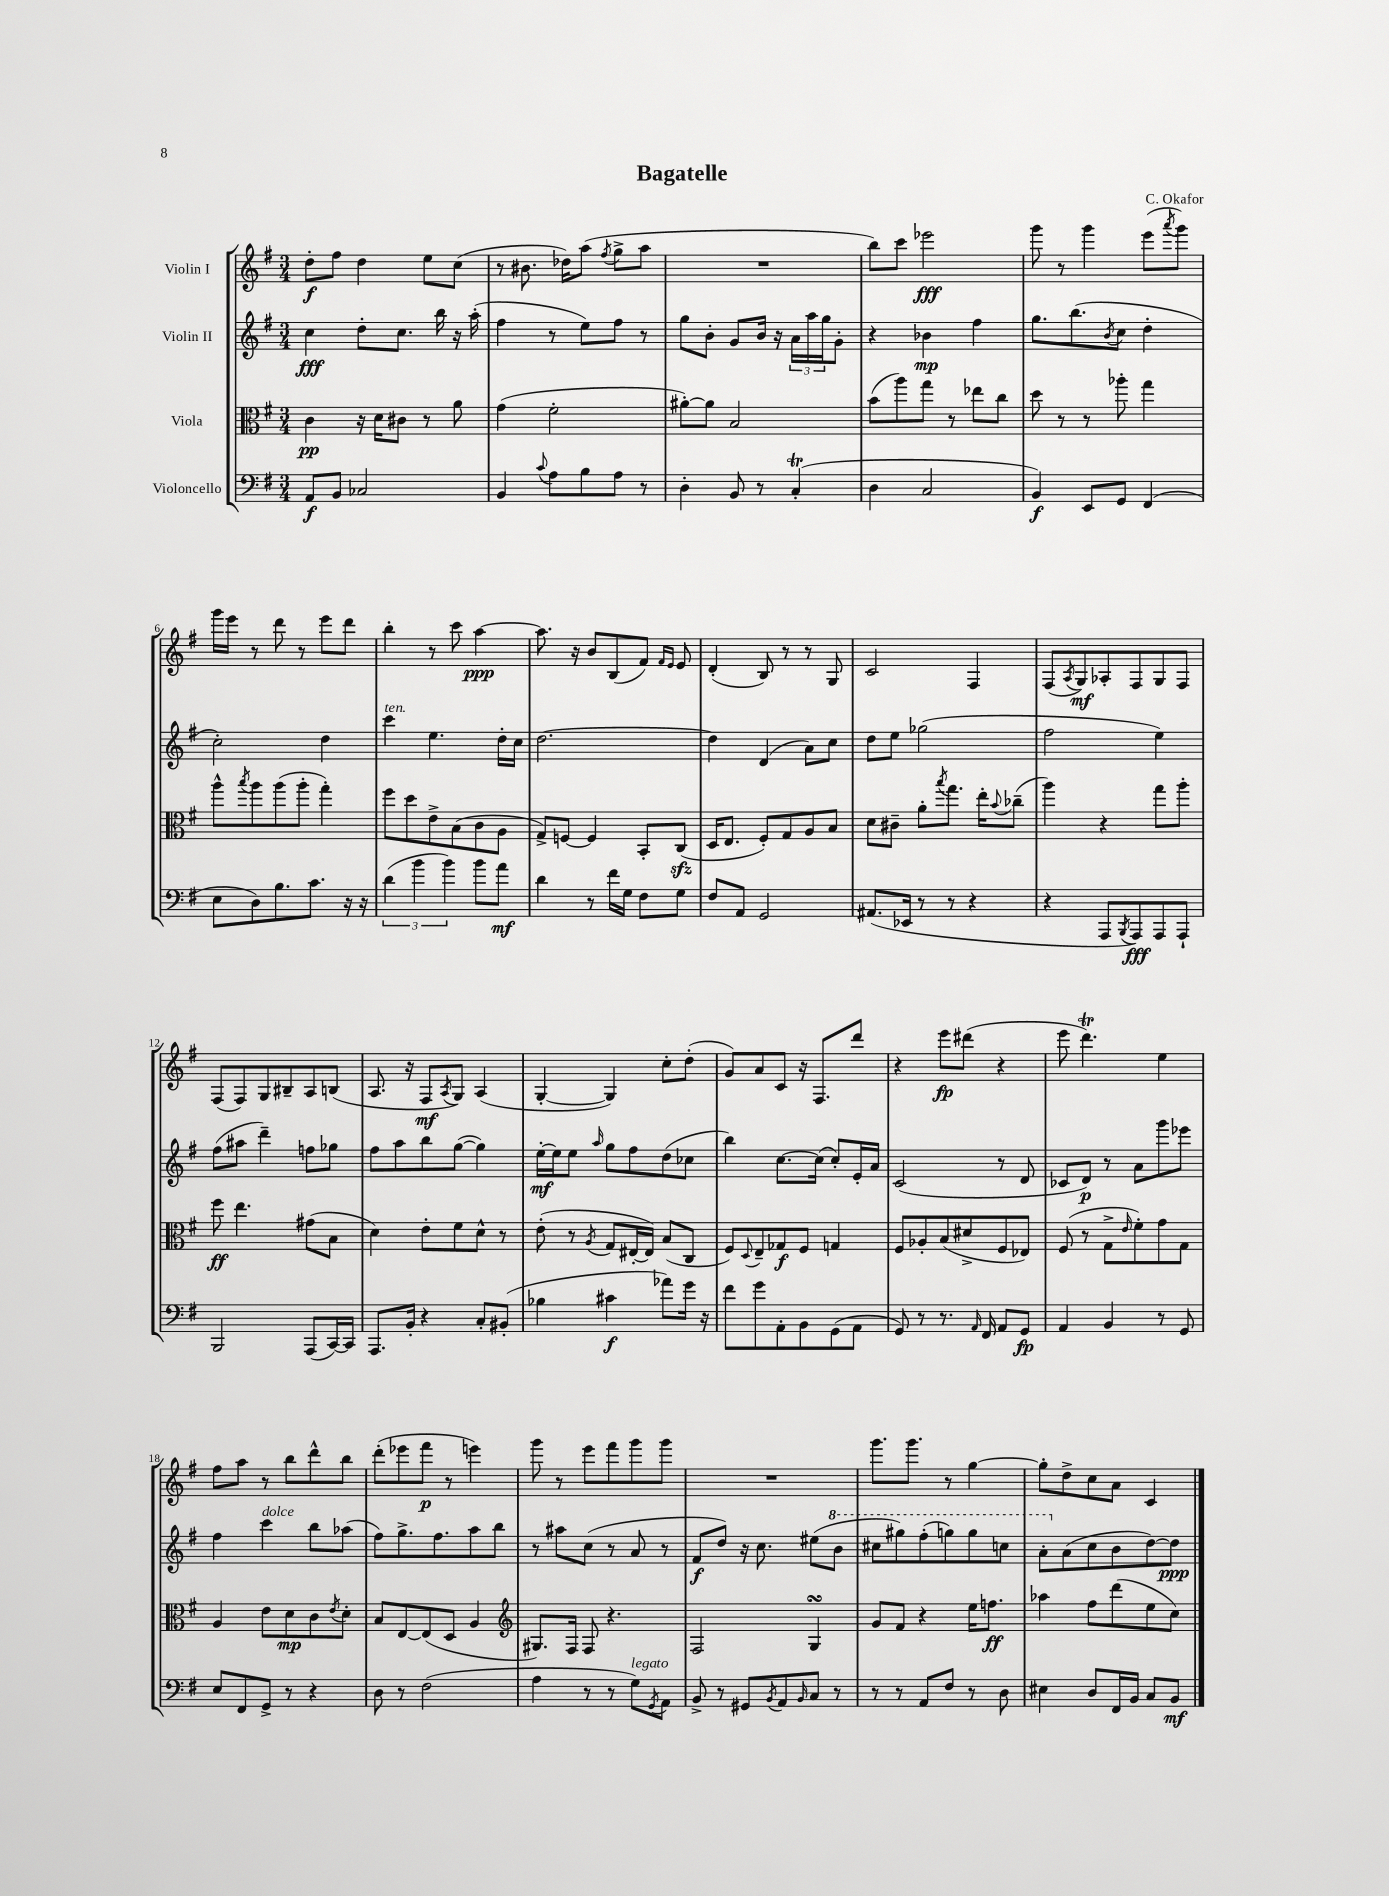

**kern	**kern	**kern	**kern
*staff4	*staff3	*staff2	*staff1
*clefF4	*clefC3	*clefG2	*clefG2
*k[f#]	*k[f#]	*k[f#]	*k[f#]
*M3/4	*M3/4	*M3/4	*M3/4
8AA	4c	4cc	8dd'
8BB	.	.	8ff#
2C-	16r	8dd'	4dd
.	16d	.	.
.	8c#	8.cc	.
.	8r	.	8ee
.	.	16bb	.
.	8a	16r	(8cc
.	.	(16aa'	.
=	=	=	=
4BB	(4g	4ff#	8r
.	.	.	8.b#
8qqc	.	.	.
8A	2f#'	8r	.
.	.	.	16dd-)
8B	.	8ee)	(8aa
.	.	.	8qff#
8A	.	8ff#	8gg^
8r	.	8r	8aa
=	=	=	=
4D'	[8a#')	8gg	2.r
.	8a#]	8b'	.
8BB	2B	8g	.
8r	.	16b	.
.	.	16r	.
(4C'	.	24a	.
.	.	24aa	.
.	.	24gg	.
.	.	8g'	.
=	=	=	=
4D	(8b	4r	8bb)
.	8aa)	.	8ccc
2C	8gg	4b-	2eee-
.	8r	.	.
.	8ee-	4ff#	.
.	8cc	.	.
=	=	=	=
4BB)	8dd	8.gg	8ggg
.	8r	.	8r
.	.	(8.bb	.
8EE	8r	.	4ggg
.	.	8qb	.
8GG	8aa-'	8cc	.
(4FF#	4gg	4dd'	(8eee
.	.	.	8qaaa
.	.	.	8ggg)
=	=	=	=
8E	8aa^^	2cc')	16ggg
.	.	.	16eee
.	8qbb	.	.
8D)	8aa	.	8r
8.B	(8aa	.	8ddd
.	8aa'	.	8r
8.c	.	.	.
.	4gg')	4dd	8eee
16r	.	.	8ddd
16r	.	.	.
=	=	=	=
(6d	8ff#	4ccc	4bb'
.	8dd	.	.
6b	.	.	.
.	8e^	4.ee	8r
6b)	.	.	.
.	(8B	.	8ccc
8b	8c	.	[4aa
8a	8A	16dd'	.
.	.	16cc	.
=	=	=	=
4d	8G^)	[2.dd	8.aa]
.	[8F	.	.
.	.	.	16r
8r	4F]	.	8b
16f#	.	.	(8B
16G	.	.	.
8F#	8BB'	.	8f#)
.	.	.	16qqf#
.	.	.	16qqe
8G	(8C	.	8e
=	=	=	=
8F#	16D	4dd]	(4d'
.	8.E	.	.
8AA	.	.	.
2GG	8F#')	(4d	8B)
.	8G	.	8r
.	8A	8a)	8r
.	8B	8cc	8G
=	=	=	=
(8.AA#	8d	8dd	2c
.	8c#~	8ee	.
16EE-	.	.	.
8r	8a'	(2gg-	.
.	8qbb	.	.
8r	8.gg	.	.
4r	.	.	4F#
.	16ee'	.	.
.	8qqb	.	.
.	(8cc-~	.	.
=	=	=	=
4r	4aa)	2ff#	(8F#
.	.	.	8qA
.	.	.	8G)
8AAA	4r	.	8A-'
8qBBB	.	.	.
8AAA)	.	.	8F#
8AAA	8gg	4ee)	8G
8AAA`	8aa'	.	8F#
=	=	=	=
2BBB	8ff#	(8ff#	(8F#
.	4.ee	8aa#	8F#)
.	.	4ddd~)	8G
.	.	.	8B#~
(8AAA	(8g#	8ff	8A
[16CC)	8B	8gg-	(8B
16CC]	.	.	.
=	=	=	=
8.AAA	4d)	8ff#	8.A
.	.	8aa	.
16BB'	.	.	16r
4r	8e'	8bb	8F#
.	.	.	8qA
.	8f#	([8gg	8G)
8C'	8d^^	4gg])	(4A
(8BB#'	8r	.	.
=	=	=	=
4B-	(8e'	[16ee'	[4G'
.	.	16ee]	.
.	8r	8ee	.
.	8qA	16qqaa	.
4c#	8G	8gg	4G])
.	[16E#'	8ff#	.
.	16E#])	.	.
8a-)	(8B	(8dd	8cc'
16g	8C	8cc-	(8dd'
16r	.	.	.
=	=	=	=
8f#	8F#)	4bb)	8g)
.	8qqD	.	.
8g	8E~	.	8a
8AA'	8G-	[8.cc	8c
8BB	8F#	.	16r
.	.	(16cc]	8.F#
(8GG	4G	8cc')	.
8AA	.	16e'	8ddd
.	.	16a	.
=	=	=	=
8GG)	8F#	(2c	4r
8r	8A-'	.	.
8.r	(8B	.	8eee
.	8d#^	.	(8ddd#
16qqAA	.	.	.
16FF#	.	.	.
8AA	8F#	8r	4r
8GG	8E-)	8d	.
=	=	=	=
4AA	(8F#	8c-	8eee
.	8r	8d)	4.ddd)
4BB	8G^	8r	.
.	16qqe	.	.
.	8f#')	8a	.
8r	8g	8ggg	4ee
8GG	8G	8eee-	.
=	=	=	=
8E	4A	4ff#	8ff#
8FF#	.	.	8aa
8GG^	8e	4ccc	8r
8r	8d	.	8bb
4r	8c	8bb	8ddd^^
.	8qe	.	.
.	8d'	(8aa-	8bb
=	=	=	=
8D	8B	8ff#)	(8ddd'
8r	[8E	8.gg^	8eee-
(2F#	(8E]	.	8fff#
.	.	8.ff#	.
.	8D	.	8r
.	4A	8aa	4eee)
.	.	8bb	.
=	=	=	=
*	*clefG2	*	*
4A	8.G#)	8r	8ggg
.	.	8aa#	8r
.	16F#	.	.
8r	8F#	(8cc	8eee
8r	4.r	8r	8fff#
8G)	.	8a	8ggg
8qGG	.	.	.
8AA	.	8r	8ggg
=	=	=	=
8BB^	2F#	8f#	2.r
8r	.	8dd)	.
8GG#	.	16r	.
.	.	8.cc	.
8qBB	.	.	.
8AA	.	.	.
16qqBB	.	.	.
8C	4G	(8ee#	.
8r	.	8bb	.
=	=	=	=
8r	8g	8ccc#	8.ggg
8r	8f#	8ggg#)	.
.	.	.	8.ggg
8AA	4r	(8fff#'	.
8F#	.	8ggg)	8r
8r	16ee	8ggg	[4gg
.	8.ff	.	.
8D	.	8ccc	.
=	=	=	=
4E#	4aa-	8aa'	8gg']
.	.	(8a	8dd^
8D	8ff#	8cc	8cc
16FF#	(8ddd	8b	8a
16BB	.	.	.
8C	8ee	[8dd)	4c
8BB	8cc)	8dd]	.
==	==	==	==
*-	*-	*-	*-
